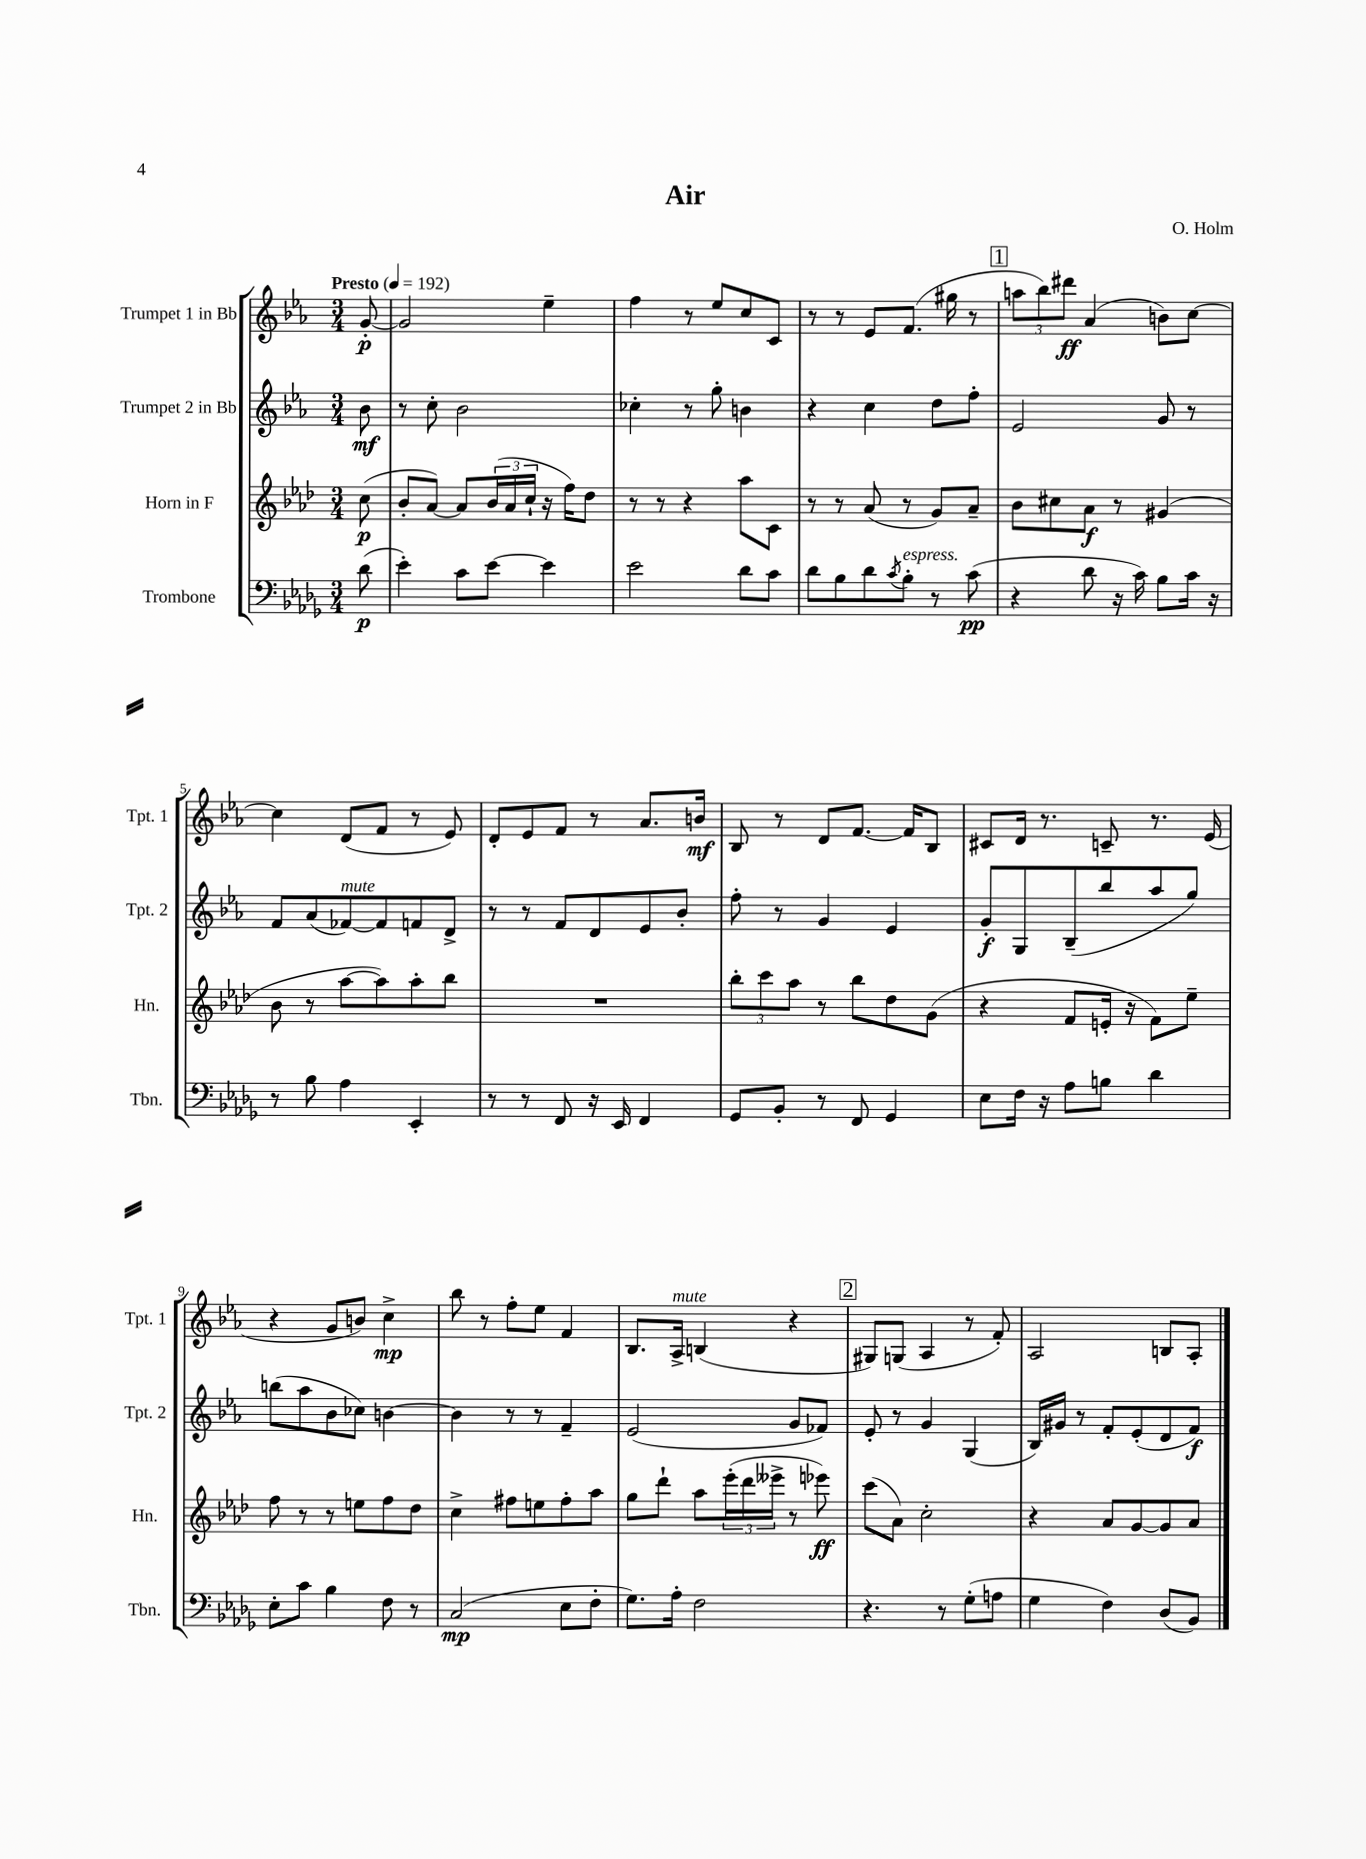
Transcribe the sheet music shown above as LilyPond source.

\header { title = "Air" composer = "O. Holm" }
<<
\new StaffGroup <<
\new Staff = "s0" \with { instrumentName = "Trumpet 1 in Bb" shortInstrumentName = "Tpt. 1" } {
    \clef treble \key ees \major \numericTimeSignature \time 3/4 \partial 8 \tempo "Presto" 4 = 192
    g'8~-.\p |
    g'2 ees''4-- |
    f''4 r8 ees''8 c''8 c'8 |
    r8 r8 ees'8 f'8.( gis''16 r8 |
    \mark \markup { \box "1" } \tuplet 3/2 { a''8 bes''8) dis'''8\ff } aes'4( b'8) c''8~ |
    c''4 d'8( f'8 r8 ees'8) |
    d'8-. ees'8 f'8 r8 aes'8. b'16\mf |
    bes8 r8 d'8 f'8.~ f'16 bes8 |
    cis'8 d'16 r8. c'8-- r8. ees'16( |
    r4 g'8 b'8) c''4->\mp |
    bes''8 r8 f''8-. ees''8 f'4 |
    bes8. aes16->^\markup { \italic "mute" } b4( r4 |
    \mark \markup { \box "2" } gis8) g8( aes4 r8 f'8-.) |
    aes2 b8 aes8-. \bar "|." |
}
\new Staff = "s1" \with { instrumentName = "Trumpet 2 in Bb" shortInstrumentName = "Tpt. 2" } {
    \clef treble \key ees \major \numericTimeSignature \time 3/4 \partial 8
    bes'8\mf |
    r8 c''8-. bes'2 |
    ces''4-. r8 g''8-. b'4 |
    r4 c''4 d''8 f''8-. |
    \mark \markup { \box "1" } ees'2 g'8 r8 |
    f'8 aes'8( fes'8~^\markup { \italic "mute" }) fes'8 f'8 d'8-> |
    r8 r8 f'8 d'8 ees'8 bes'8-. |
    f''8-. r8 g'4 ees'4 |
    g'8-.\f g8 bes8--( bes''8 aes''8 g''8) |
    b''8( aes''8 bes'8 ces''8) b'4~ |
    b'4 r8 r8 f'4-- |
    ees'2( g'8 fes'8) |
    \mark \markup { \box "2" } ees'8-. r8 g'4 g4( |
    bes16) gis'16 r8 f'8-. ees'8-.( d'8 f'8\f) \bar "|." |
}
\new Staff = "s2" \with { instrumentName = "Horn in F" shortInstrumentName = "Hn." } {
    \clef treble \key aes \major \numericTimeSignature \time 3/4 \partial 8
    c''8\p( |
    bes'8-. aes'8~) aes'8 \tuplet 3/2 { bes'16( aes'16 c''16-! } r16 f''16) des''8 |
    r8 r8 r4 aes''8 c'8 |
    r8 r8 aes'8( r8 g'8) aes'8-- |
    \mark \markup { \box "1" } bes'8 cis''8 aes'8\f r8 gis'4( |
    bes'8 r8 aes''8~ aes''8) aes''8-. bes''8 |
    R2. |
    \tuplet 3/2 { bes''8-. c'''8 aes''8 } r8 bes''8 des''8 g'8( |
    r4 f'8 e'16-. r16 f'8) ees''8-- |
    f''8 r8 r8 e''8 f''8 des''8 |
    c''4-> fis''8 e''8 fis''8-. aes''8 |
    g''8 des'''8-! aes''8 \tuplet 3/2 { ees'''16-.( des'''16 eeses'''16-> } r8 ees'''8\ff) |
    \mark \markup { \box "2" } c'''8( aes'8) c''2-. |
    r4 aes'8 g'8~ g'8 aes'8 \bar "|." |
}
\new Staff = "s3" \with { instrumentName = "Trombone" shortInstrumentName = "Tbn." } {
    \clef bass \key des \major \numericTimeSignature \time 3/4 \partial 8
    des'8\p( |
    ees'4-.) c'8 ees'8~ ees'4 |
    ees'2 des'8 c'8 |
    des'8 bes8 des'8 \acciaccatura { c'8 } bes8-.^\markup { \italic "espress." } r8 c'8\pp( |
    \mark \markup { \box "1" } r4 des'8 r16 c'16) bes8 c'16 r16 |
    r8 bes8 aes4 ees,4-. |
    r8 r8 f,8 r16 ees,16 f,4 |
    ges,8 bes,8-. r8 f,8 ges,4 |
    ees8 f16 r16 aes8 b8 des'4 |
    ees8-. c'8 bes4 f8 r8 |
    c2\mp( ees8 f8-. |
    ges8.) aes16-. f2 |
    \mark \markup { \box "2" } r4. r8 ges8-.( a8 |
    ges4 f4) des8( bes,8) \bar "|." |
}
>>
>>
